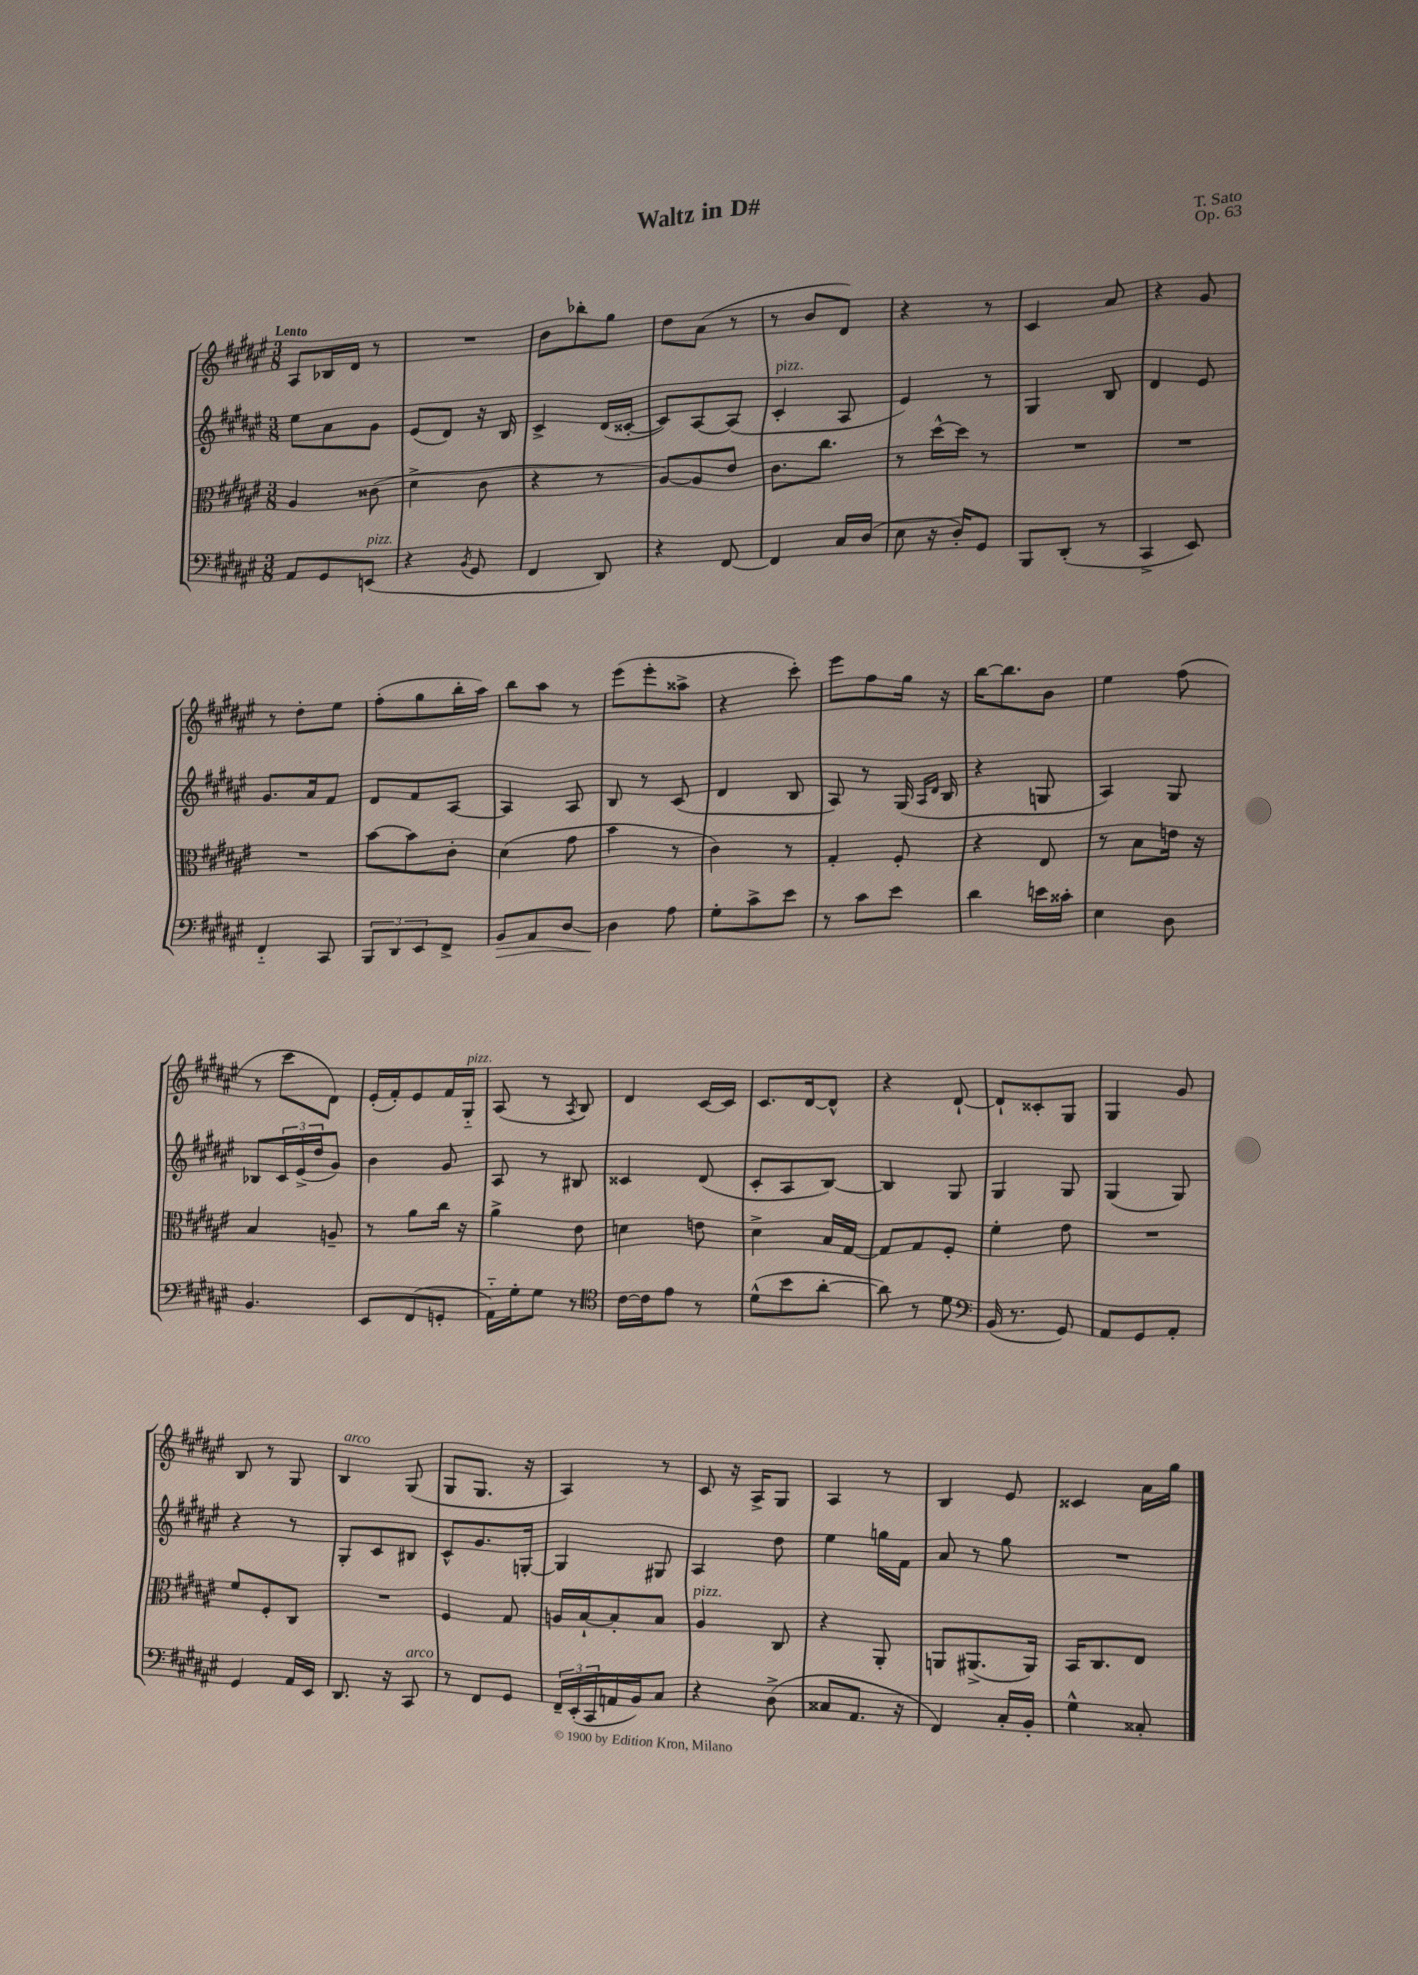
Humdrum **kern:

**kern	**dynam	**kern	**kern	**kern
*part4	*part4	*part3	*part2	*part1
*staff4	*staff4	*staff3	*staff2	*staff1
*clefF4	*	*clefC3	*clefG2	*clefG2
*k[f#c#g#d#a#e#]	*	*k[f#c#g#d#a#e#]	*k[f#c#g#d#a#e#]	*k[f#c#g#d#a#e#]
*M3/8	*	*M3/8	*M3/8	*M3/8
=1	=1	=1	=1	=1
!	!	!	!	!LO:TX:a:B:t=Lento
8AA#/L	.	4A#/	8ee#\L	8A#/L
8GG#/	.	.	8a#\	16B-X/L
.	.	.	.	16d#/JJ
!LO:TX:a:i:t=pizz.	!	!	!	!
(8EEn/J	.	(8c##X\	8g#\J	8r
=2	=2	=2	=2	=2
4r	.	4d#^\	(8e#/L	4.r
.	.	.	8d#/J)	.
8qBB/	.	.	.	.
8GG#/	.	8c#\	16r	.
.	.	.	16B/	.
=3	=3	=3	=3	=3
4FF#/	.	4r	4c#^/	8b\L
.	.	.	.	8bb-X'\
8DD#/)	.	8r	(16d#/LL	8gg#\J
.	.	.	[16c##X'/JJ	.
=4	=4	=4	=4	=4
4r	.	[8A#/L)	8c##/L])	8dd#\L
.	.	8A#/]	[8A#/	(8a#\J
[8FF#/	.	8e#/J	(8A#/J]	8r
=5	=5	=5	=5	=5
!	!	!	!LO:TX:a:i:t=pizz.	!
4FF#/]	.	8.c#\L	4c#'/	8r
.	.	.	.	8b/L
.	.	8.cc#\J	.	.
16C#/LL	.	.	8A#/	8d#/J)
(16D#/JJ	.	.	.	.
=6	=6	=6	=6	=6
8E#\	.	8r	4e#/)	4r
16r	.	[16dd#^^\LL	.	.
16D#'/KL)	.	16dd#\JJ]	.	.
8GG#/J	.	8r	8r	8r
=7	=7	=7	=7	=7
8BBB/L	.	4.r	4G#/	4c#/
(8DD#'/J	.	.	.	.
8r	.	.	8B/	8a#/
=8	=8	=8	=8	=8
4CC#^/	.	4.r	4d#/	4r
8EE#/)	.	.	8e#/	8g#/
!!LO:LB:g=z
=9	=9	=9	=9	=9
4FF#/	.	4.r	8.g#/L	8r
.	.	.	.	8dd#'\L
.	.	.	16a#/k	.
8CC#/	.	.	8f#/J	8ee#\J
=10	=10	=10	=10	=10
12BBB/L	.	[8b\L	8d#/L	(8ff#'\L
12DD#/	.	.	.	.
.	.	8b\]	8f#/	8gg#\
12EE#/	.	.	.	.
8FF#^/J	.	8c#'\J	[8A#/J	16bb'\L
.	.	.	.	16aa#\JJ)
=11	=11	=11	=11	=11
!	!LO:HP:b	!	!	!
8BB/L	>	(4d#\	4A#/]	8bb\L
8AA#/	.	.	.	8aa#\J
[8D#/J	.	8g#\	8A#/	8r
=12	=12	=12	=12	=12
4D#\]	.	4b\	8B/	(8eee#\L
.	.	.	8r	8eee#'\
8A#\	]	8r	(8c#/	8aa##X^\J
=13	=13	=13	=13	=13
8G#'\L	.	4c#\)	4d#/	4r
8c#^\	.	.	.	.
8e#\J	.	8r	8B/	8ccc#'\)
=14	=14	=14	=14	=14
8r	.	4G#'/	8A#/)	8eee#\L
8c#\L	.	.	8r	8ff#\
8e#\J	.	8F#'/	(16G#/	16gg#\Jk
.	.	.	16qqA#/LL	.
.	.	.	16qqd#/JJ	.
.	.	.	16B/	16r
=15	=15	=15	=15	=15
4d#\	.	4r	4r	[16bb\KL
.	.	.	.	8.bb\]
16en\LL	.	8E#/	8Gn/	8b\J
16c##X'\JJ	.	.	.	.
=16	=16	=16	=16	=16
4E#\	.	8r	4A#/)	4ee#\
.	.	8B\L	.	.
8D#\	.	16en\Jk	8G#/	(8ff#\
.	.	16r	.	.
!!LO:LB:g=z
=17	=17	=17	=17	=17
4.BB/	.	4B/	8B-X/L	8r
.	.	.	24c#/L	8ccc#\L
.	.	.	(24e#^/	.
.	.	.	24dd#/J	.
.	.	8An~/	8g#/J)	8d#\J)
=18	=18	=18	=18	=18
8EE#/L	.	8r	4b\	(16e#'/LL
.	.	.	.	16f#'/J)
(8FF#/	.	8a#\L	.	8e#/
8GGn'/J	.	16cc#\Jk	8g#/	16f#/L
!	!	!	!	!LO:TX:a:i:t=pizz.
.	.	16r	.	16G#/JJ
=19	=19	=19	=19	=19
16AA#\LL)	.	4a#^\	8A#/	(8A#/
16G#'\J	.	.	.	.
8G#\J	.	.	8r	8r
.	.	.	.	8qA#/
8r	.	8e#\	8B#X/	8B/)
=20	=20	=20	=20	=20
*clefC4	*	*	*	*
[16c#\LL	.	4dn\	4c##X/	4d#/
16c#\J]	.	.	.	.
8e#\J	.	.	.	.
8r	.	8en\	(8d#/	[16c#/LL
.	.	.	.	16c#/JJ]
=21	=21	=21	=21	=21
(8d#^^\L	.	4d#^\	8c#'/L	8.c#/L
8b\	.	.	8A#/	.
.	.	.	.	[16d#/k
[8a#'\J	.	16B/LL	[8B/J)	8d#^^/J]
.	.	[16G#/JJ	.	.
=22	=22	=22	=22	=22
8a#\])	.	8G#/L]	4B/]	4r
8r	.	8G#/	.	.
8d#\	.	8F#'/J	8G#/	[8d#`/
=23	=23	=23	=23	=23
*clefF4	*	*	*	*
(16BB/	.	4f#'\	4G#/	8d#`/L]
8.r	.	.	.	.
.	.	.	.	8c##X'/
8GG#/)	.	8e#\	8G#/	8G#/J
=24	=24	=24	=24	=24
8AA#/L	.	4.r	(4G#/	4G#/
8GG#/	.	.	.	.
8AA#'/J	.	.	8G#/)	8g#/
!!LO:LB:g=z
=25	=25	=25	=25	=25
4GG#/	.	8f#/L	4r	8B/
.	.	8F#'/	.	8r
16AA#/LL	.	8C#/J	8r	8G#/
16EE#/JJ	.	.	.	.
=26	=26	=26	=26	=26
!	!	!	!	!LO:TX:a:i:t=arco
8.DD#/	.	4.r	8G#'/L	4B/
.	.	.	8c#/	.
16r	.	.	.	.
!LO:TX:a:i:t=arco	!	!	!	!
8CC#/	.	.	8B#X/J	(8G#/
=27	=27	=27	=27	=27
8r	.	4F#/	8c#^^/L	8G#/L
8FF#/L	.	.	8.g#/	8.G#/J
8GG#/J	.	8G#/	.	.
.	.	.	[16Gn'/Jk	16r
=28	=28	=28	=28	=28
24FF#~/LL	.	16An/LL	4G/]	4A#/)
(24EE#'/	.	.	.	.
.	.	[16B`/J	.	.
24CC#/	.	.	.	.
16AAn/	.	8B'/]	.	.
16BB/J)	.	.	.	.
8C#/J	.	8B/J	8G#X/	8r
=29	=29	=29	=29	=29
!	!	!LO:TX:a:i:t=pizz.	!	!
4r	.	4A#/	4A#/	8c#/
.	.	.	.	16r
.	.	.	.	16A#^/KL
(8D#^\	.	8C#/	8dd#\	8G#/J
=30	=30	=30	=30	=30
8C##X/L	.	4r	4ee#\	4A#/
8.AA#/J	.	.	.	.
.	.	8AA#'/	16ggn\LL	8r
16r	.	.	16f#\JJ	.
=31	=31	=31	=31	=31
4FF#/)	.	8AAn/L	8a#/	4B/
.	.	(8.AA#X^/	8r	.
16C#'/LL	.	.	8gg#\	8e#/
16BB'/JJ	.	16AA#/Jk)	.	.
=32	=32	=32	=32	=32
4G#^^\	.	16BB/KL	4.r	4c##X/
.	.	8.C#/	.	.
8C##X'/	.	8E#/J	.	16a#\LL
.	.	.	.	16gg#\JJ
==	==	==	==	==
*-	*-	*-	*-	*-
